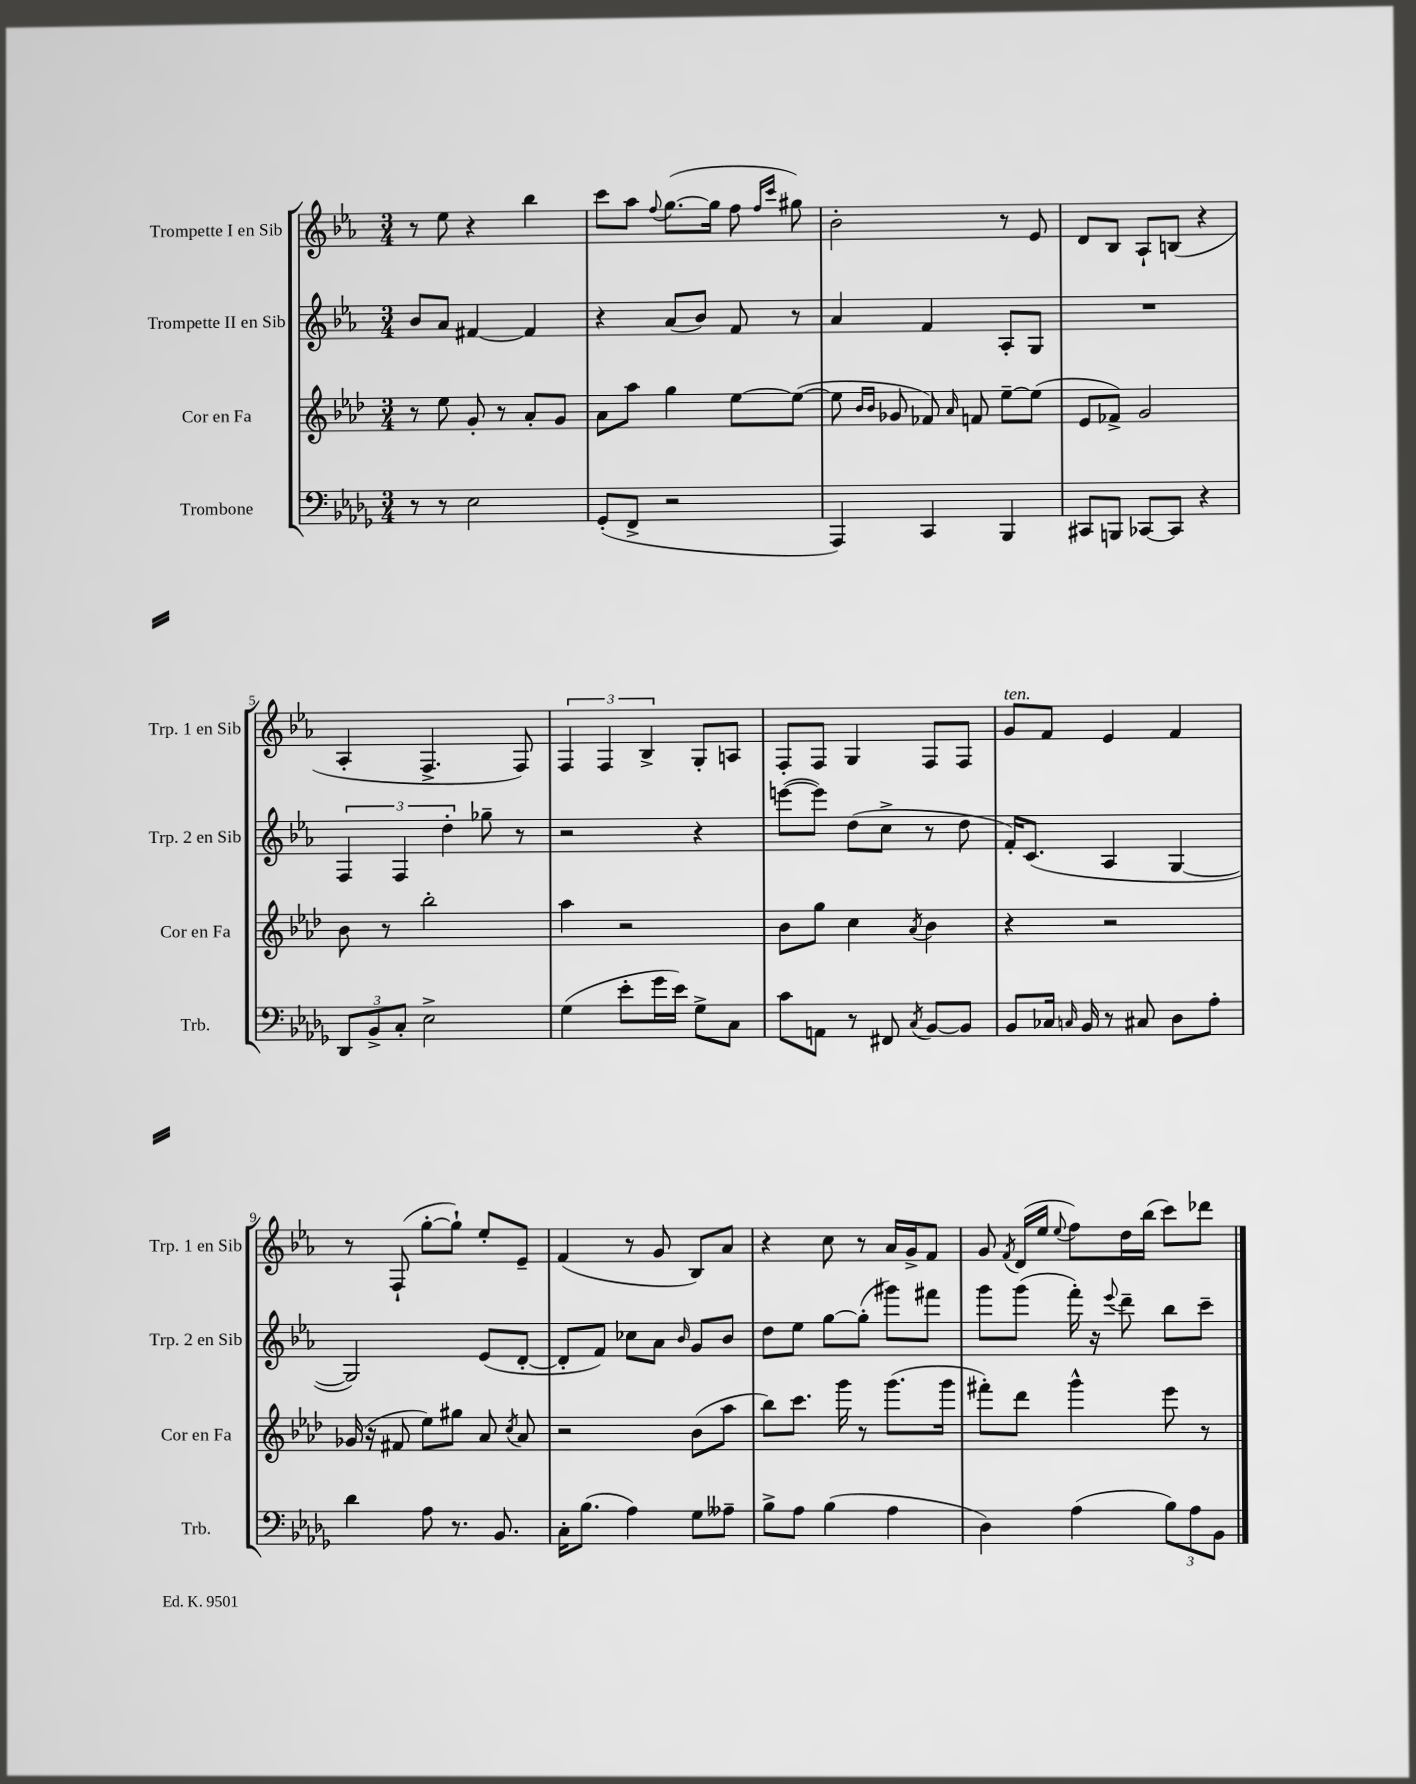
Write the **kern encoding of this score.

**kern	**kern	**kern	**kern
*part4	*part3	*part2	*part1
*staff4	*staff3	*staff2	*staff1
*I"Trombone	*I"Cor en Fa	*I"Trompette II en Sib	*I"Trompette I en Sib
*I'Trb.	*I'Cor en Fa	*I'Trp. 2 en Sib	*I'Trp. 1 en Sib
*clefF4	*clefG2	*clefG2	*clefG2
*k[b-e-a-d-g-]	*k[b-e-a-d-]	*k[b-e-a-]	*k[b-e-a-]
*M3/4	*M3/4	*M3/4	*M3/4
=1	=1	=1	=1
8r	8r	8b-/L	8r
8r	8ee-\	8a-/J	8ee-\
2E-\	8g'/	[4f#X/	4r
.	8r	.	.
.	8a-'/L	4f#/]	4bb-\
.	8g/J	.	.
=2	=2	=2	=2
(8GG-'/L	8a-\L	4r	8ccc\L
8FF^/J	8aa-\J	.	8aa-\J
.	.	.	8qqff/
2r	4gg\	(8a-/L	([8.gg\L
.	.	8b-/J)	.
.	.	.	16gg\Jk]
.	[8ee-\L	8f/	8ff\
.	.	.	16qqff/LL
.	.	.	16qqccc/JJ
.	(8ee-\J_	8r	8gg#X\)
=3	=3	=3	=3
4AAA-/)	8ee-\]	4a-/	2b-'\
.	16qqb-/LL	.	.
.	16qqb-/JJ	.	.
.	8g-X/	.	.
4CC/	8f-X/)	4f/	.
.	16qqa-/	.	.
.	8fn/	.	.
4BBB-/	[8ee-~\L	8A-'/L	8r
.	(8ee-\J]	8G/J	8e-/
=4	=4	=4	=4
8CC#X/L	8e-/L	2.r	8d/L
8BBBn/J	8f-X^/J)	.	8B-/J
[8CC-X/L	2g/	.	8A-`/L
8CC-/J]	.	.	(8Bn/J
4r	.	.	4r
!!LO:LB:g=z
=5	=5	=5	=5
12DD-/L	8b-\	6F/	4A-'/
12BB-^/	.	.	.
.	8r	.	.
12C'/J	.	6F/	.
2E-^\	2bb-'\	.	4.F^/
.	.	6dd'\	.
.	.	8gg-X~\	.
.	.	8r	8F/)
=6	=6	=6	=6
(4G-\	4aa-\	2r	6F/
.	.	.	6F/
8e-'\L	2r	.	.
.	.	.	6B-^/
16g-\L	.	.	.
16e-\JJ)	.	.	.
8G-^\L	.	4r	8G'/L
8C\J	.	.	8An/J
=7	=7	=7	=7
8c\L	8b-\L	([8eeen\L	8F'/L
8AAn\J	8gg\J	8eee\J])	8F/J
8r	4cc\	(8dd\L	4G/
8FF#X/	.	8cc^\J	.
8qC/	8qa-/	.	.
[8BB-/L	4b-\	8r	8F/L
8BB-/J]	.	8dd\	8F/J
=8	=8	=8	=8
!	!	!	!LO:TX:a:i:t=ten.
8BB-/L	4r	16f'/KL)	8g/L
.	.	(8.c/J	.
16C-X/Jk	.	.	8f/J
16qqCn/	.	.	.
16BB-/	.	.	.
8r	2r	4A-/	4e-/
8C#X/	.	.	.
8D-\L	.	[4G/	4f/
8A-'\J	.	.	.
!!LO:LB:g=z
=9	=9	=9	=9
4d-\	(16g-X/	2G/])	8r
.	16r	.	.
.	8f#X/	.	(8F`/
8A-\	8ee-\L)	.	[8gg'\L
8.r	8gg#X\J	.	8gg`\J])
.	8a-/	(8e-/L	8ee-'/L
8.BB-/	.	.	.
.	8qcc/	.	.
.	8a-/	[8d'/J	8e-~/J
=10	=10	=10	=10
16C'\KL	2r	8d'/L]	(4f/
(8.B-\J	.	.	.
.	.	8f/J)	.
4A-\)	.	8cc-X\L	8r
.	.	8a-\J	8g/
.	.	16qqb-/	.
8G-\L	(8b-\L	8g/L	8B-/L)
8A--X~\J	8aa-\J	8b-/J	8a-/J
=11	=11	=11	=11
8B-^\L	8bb-\L)	8dd\L	4r
8A-\J	8.ccc\J	8ee-\J	.
(4B-\	.	[8gg\L	8cc\
.	16ggg\	.	.
.	8r	(8gg'\J]	8r
4A-\	(8.ggg\L	8ggg#X\L)	16a-/LL
.	.	.	16g^/J
.	.	8fff#X\J	8f/J
.	16ggg\Jk	.	.
=12	=12	=12	=12
4D-\)	8fff#X'\L)	8ggg\L	8g/
.	.	.	8qf/
.	8ddd-\J	(8ggg\J	(16d/LL
.	.	.	16ee-/JJ
.	.	.	8qqee-/
(4A-\	4ggg^^\	16fff'\)	8ff\L)
.	.	16r	.
.	.	8qqeee-/	.
.	.	8ddd~\	16dd\L
.	.	.	(16bb-\JJ
12B-\L)	8eee-\	8bb-\L	8ccc\L)
12A-\	.	.	.
.	8r	8ccc~\J	8ddd-X\J
12BB-\J	.	.	.
==	==	==	==
*-	*-	*-	*-
